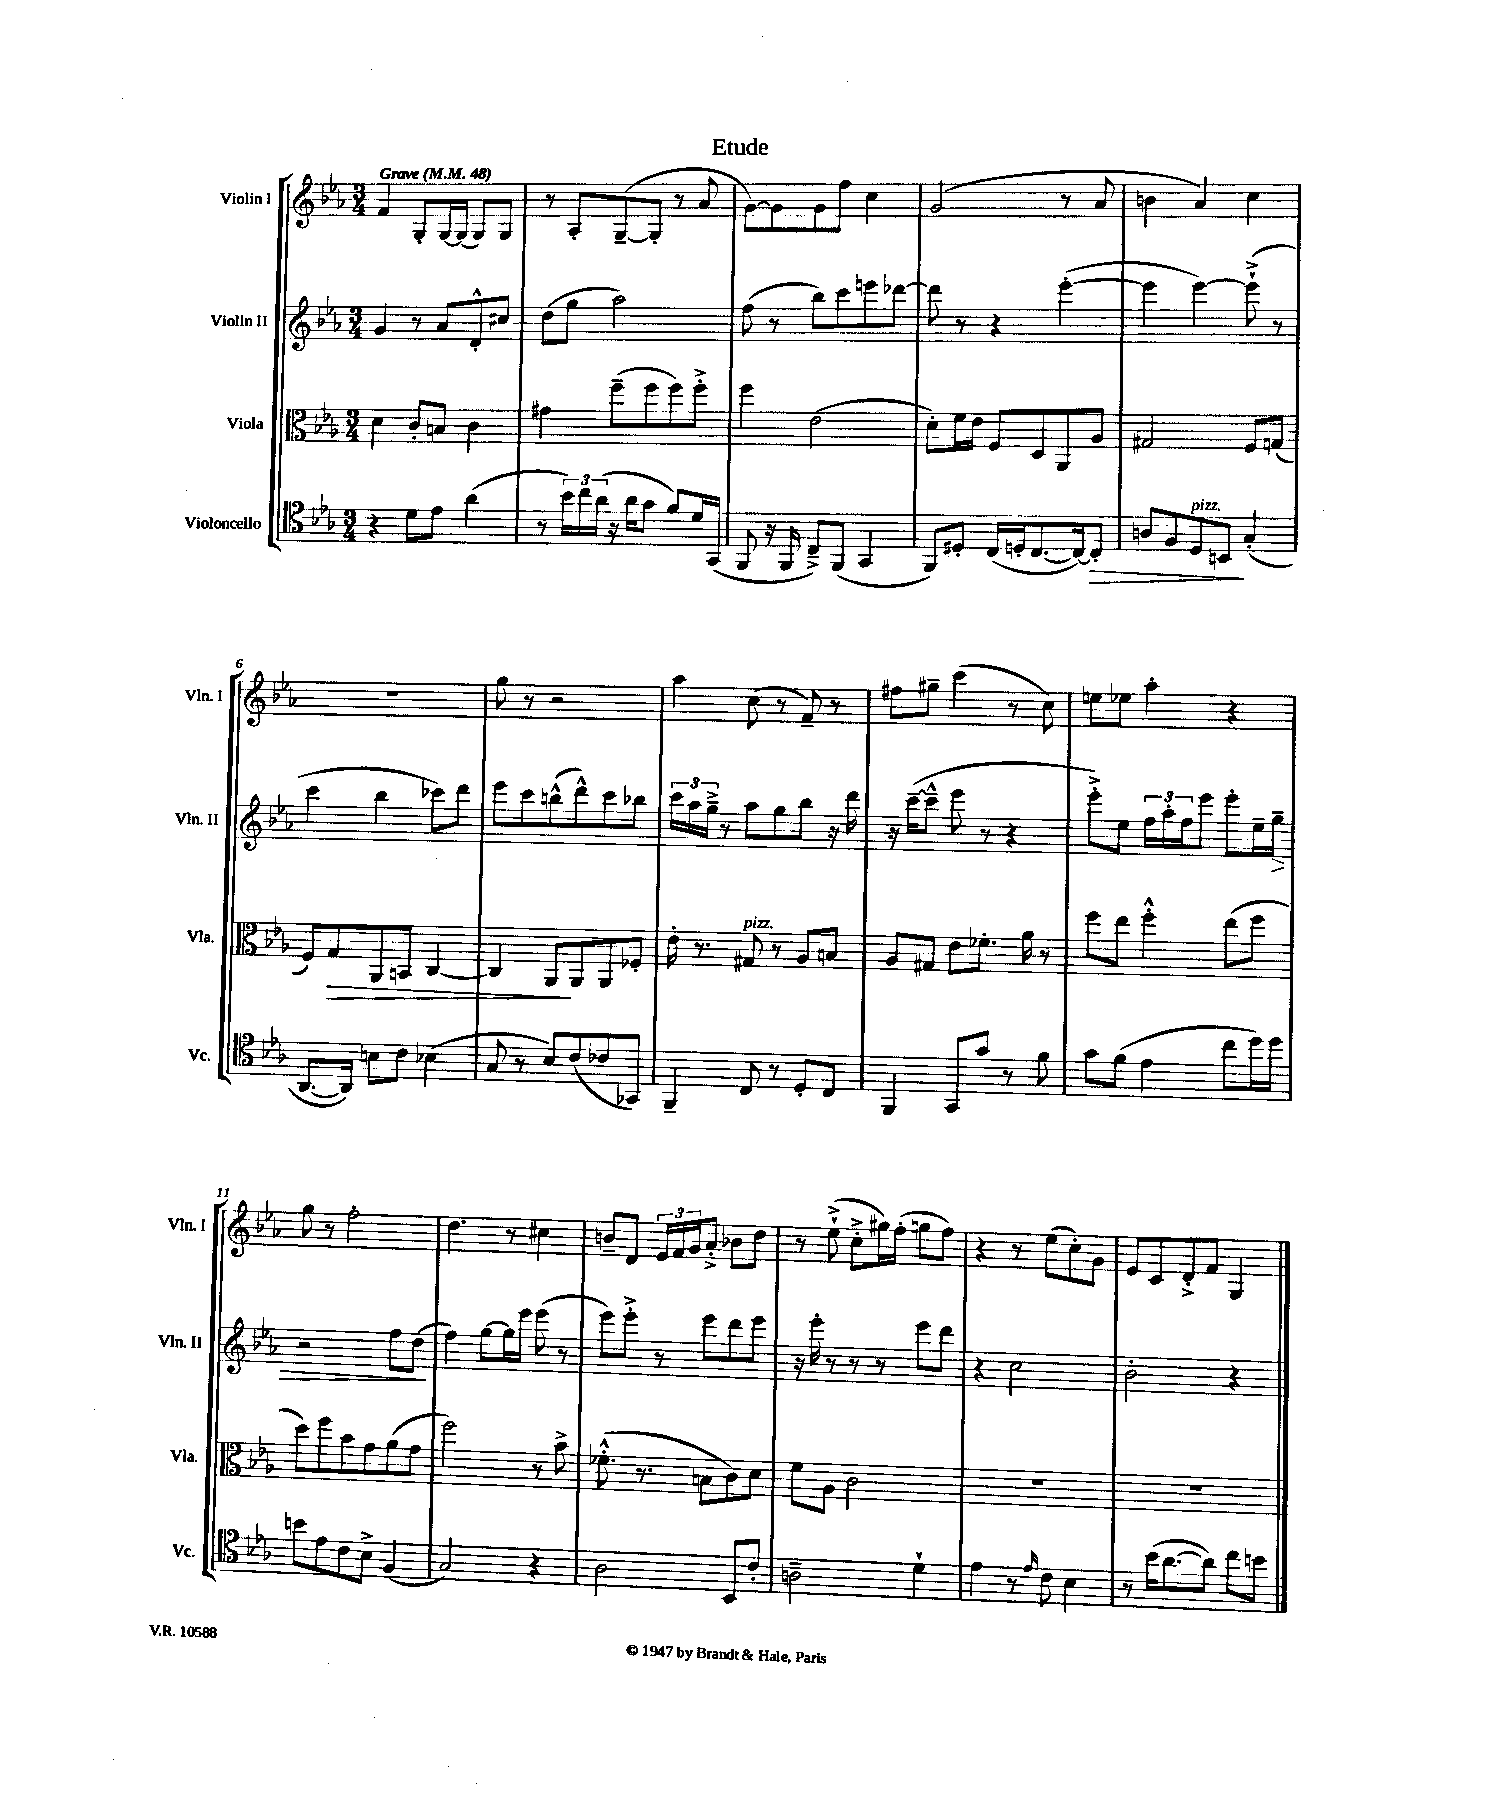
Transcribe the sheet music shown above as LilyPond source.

\header { title = "Etude" }
<<
\new StaffGroup <<
\new Staff = "s0" \with { instrumentName = "Violin I" shortInstrumentName = "Vln. I" } {
    \clef treble \key ees \major \numericTimeSignature \time 3/4 \tempo "Grave" 4 = 48
    f'4 g8-. g16~ g16( g8) g8 |
    r8 aes8-. g8~--( g8-. r8 aes'8 |
    g'8~) g'8 g'8 f''8 c''4 |
    g'2( r8 aes'8 |
    b'4 aes'4) c''4 |
    R2. |
    g''8 r8 r2 |
    aes''4 c''8( r8 f'8--) r8 |
    fis''8 gis''8-- c'''4( r8 c''8) |
    e''8 ees''8 aes''4-. r4 |
    g''8 r8 f''2-. |
    d''4. r8 cis''4 |
    b'8-- d'8 \tuplet 3/2 { ees'16 f'16 g'16 } aes'8-.-> bes'8 d''8 |
    r8 ees''8-!->( c''8-.-> gis''16) f''16-.( g''8 f''8) |
    r4 r8 ees''8( c''8-.) g'8 |
    ees'8 c'8 d'8-.-> f'8 g4 \bar "|." |
}
\new Staff = "s1" \with { instrumentName = "Violin II" shortInstrumentName = "Vln. II" } {
    \clef treble \key ees \major \numericTimeSignature \time 3/4
    g'4 r8 aes'8 d'8-.-^ cis''8 |
    d''8( g''8 aes''2) |
    f''8( r8 bes''8) c'''8 e'''8 des'''8~ |
    des'''8 r8 r4 ees'''4~-.( |
    ees'''4 ees'''4~) ees'''8-!->( r8 |
    c'''4 bes''4 ces'''8) d'''8 |
    ees'''8 c'''8 b''8-^( d'''8-^) c'''8 bes''8 |
    \tuplet 3/2 { c'''16 aes''16 g''16---> } r8 aes''8 g''8 bes''8 r16 d'''16 |
    r16 c'''16~--( c'''8---^ ees'''8 r8 r4 |
    ees'''8-.->) ees''8 \tuplet 3/2 { f''16 aes''16-. f''16 } ees'''8 ees'''8-. ees''16-- g''16--\> |
    r2 f''8 d''8\!( |
    f''4) g''8~ g''16 ees'''16 ees'''8( r8 |
    ees'''8) ees'''8-.-> r8 ees'''8 d'''8 ees'''8 |
    r16 ees'''16-. r8 r8 r8 ees'''8 d'''8 |
    r4 c''2 |
    bes'2-. r4 \bar "|." |
}
\new Staff = "s2" \with { instrumentName = "Viola" shortInstrumentName = "Vla." } {
    \clef alto \key ees \major \numericTimeSignature \time 3/4
    d'4 c'8-. b8 c'4 |
    gis'4 f''8--( f''8 f''8) f''8-.-> |
    f''4 ees'2( |
    d'8-.) f'16 ees'16 f8 d8 aes,8 aes8 |
    gis2 f8 g8( |
    f8) g8\> aes,8 b,8 c4~ |
    c4 aes,8\! aes,8 aes,8 fes8-. |
    ees'16-. r8. gis8^\markup { \italic "pizz." } r8 aes8 b8 |
    aes8 gis8 ees'8 fes'8.-. aes'16 r8 |
    f''8 ees''8 f''4-.-^ ees''8( f''8 |
    d''8) f''8 bes'8 g'8 aes'8( g'8 |
    f''2) r8 bes'8-> |
    fes'8.-.-^( r8. b8 c'8) d'8 |
    f'8 aes8 c'2 |
    R2. |
    R2. \bar "|." |
}
\new Staff = "s3" \with { instrumentName = "Violoncello" shortInstrumentName = "Vc." } {
    \clef tenor \key ees \major \numericTimeSignature \time 3/4
    r4 d'8 ees'8 aes'4( |
    r8 \tuplet 3/2 { bes'16) c''16 aes'16( } r16 aes'16 g'8 f'8) d'16 g,16( |
    f,8 r16 f,16 c8--->) f,8( g,4 |
    f,8) dis8-. c16( d16-. c8.~ c16~) c8-.\> |
    a8 f8 d8^\markup { \italic "pizz." } b,8\! g4-.( |
    aes,8.~ aes,16) b8 c'8 bes4( |
    g8 r8 bes8) c'8( ces'8 ges,8) |
    f,4-- c8 r8 d8-. c8 |
    f,4 g,8 g'8 r8 f'8 |
    g'8 f'8( ees'4 c''8 d''16) d''16 |
    b'8 ees'8 c'8 bes8-> f4( |
    g2) r4 |
    aes2 bes,8 c'8-. |
    a2-- d'4-! |
    ees'4 r8 \grace { ees'16 } c'8 bes4 |
    r8 bes'16( aes'8.~ aes'8) c''8 b'8 \bar "|." |
}
>>
>>
